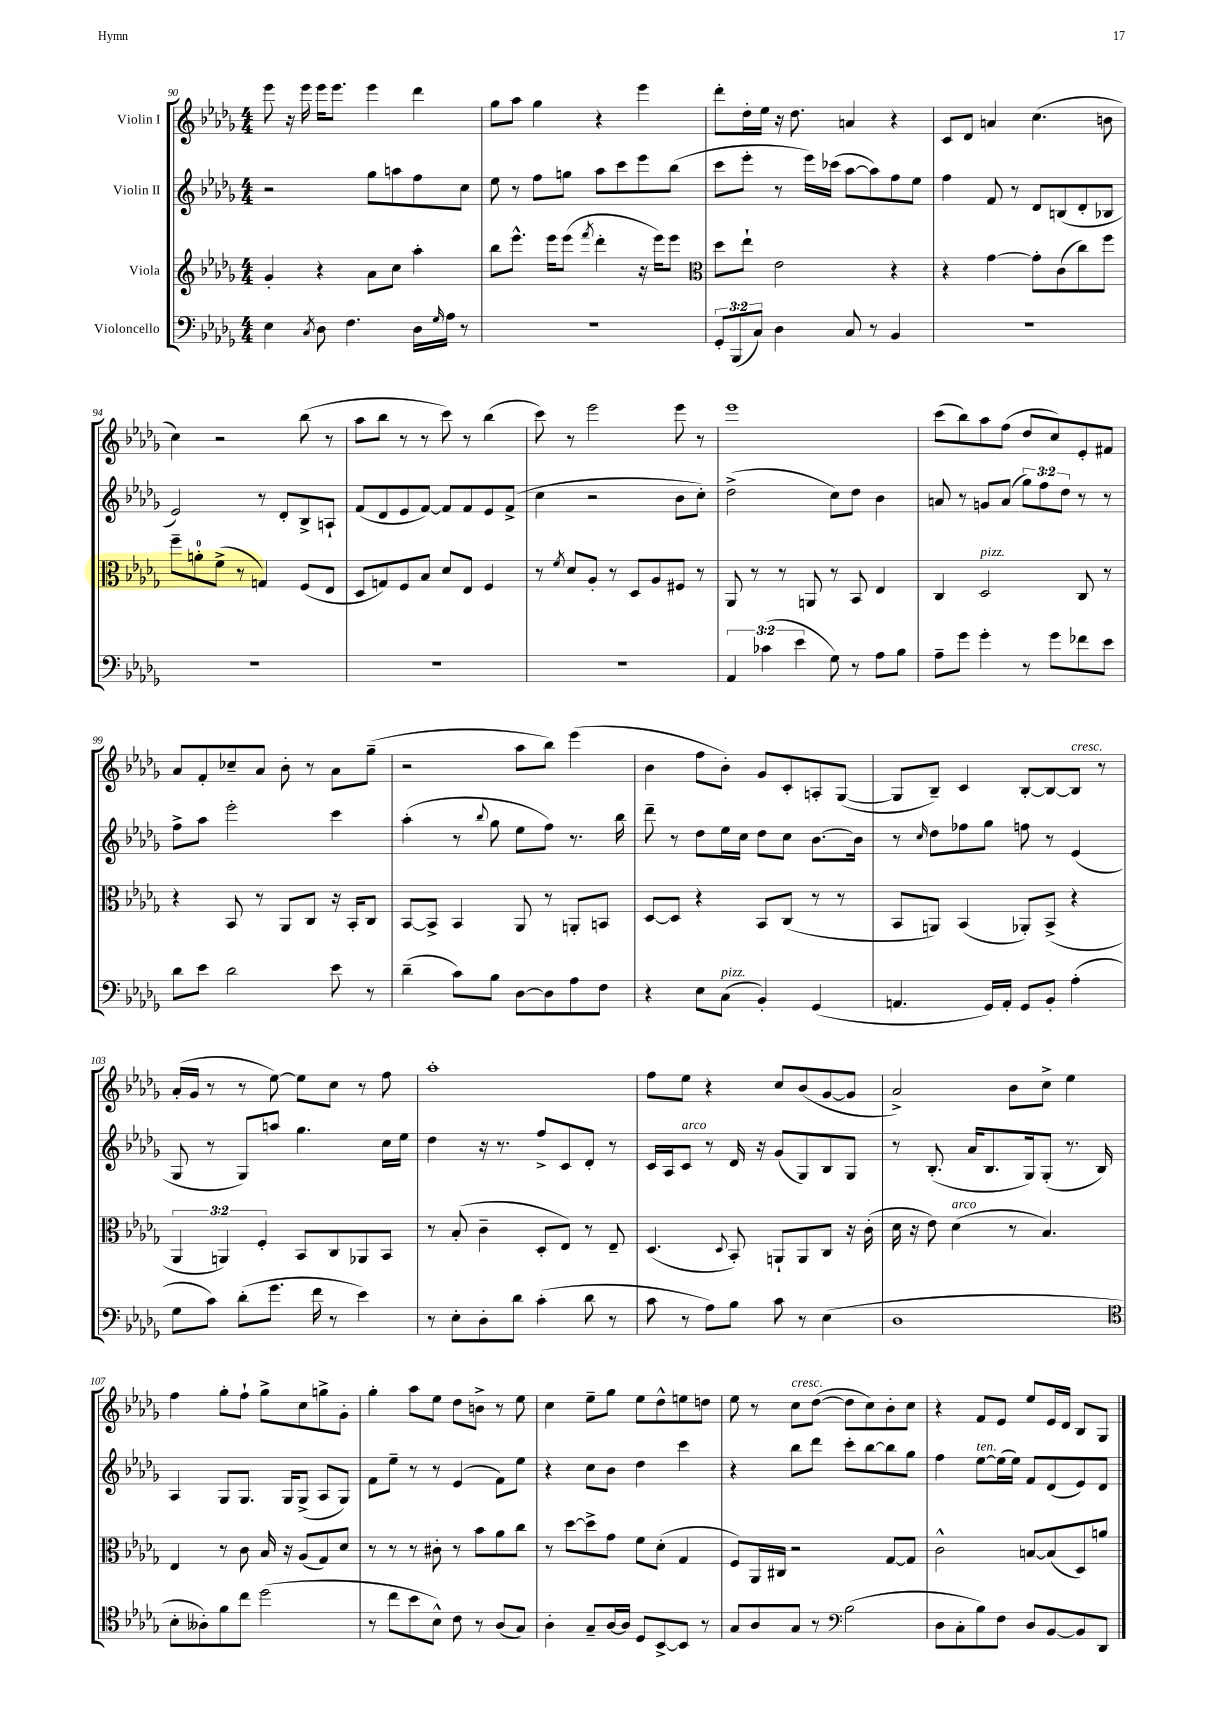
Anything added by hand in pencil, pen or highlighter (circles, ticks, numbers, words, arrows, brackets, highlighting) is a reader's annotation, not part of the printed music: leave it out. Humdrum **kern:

**kern	**kern	**kern	**kern
*staff4	*staff3	*staff2	*staff1
*clefF4	*clefG2	*clefG2	*clefG2
*k[b-e-a-d-g-]	*k[b-e-a-d-g-]	*k[b-e-a-d-g-]	*k[b-e-a-d-g-]
*M4/4	*M4/4	*M4/4	*M4/4
4E-	4g-'	2r	8eee-
.	.	.	16r
.	.	.	16eee-
8qC	.	.	.
8D-	4r	.	16eee-
.	.	.	8.eee-
4.F	.	.	.
.	8a-	8gg-	4eee-
.	8cc	8aa	.
16D-	4aa-'	8ff	4ddd-
16qqG-	.	.	.
16A-	.	.	.
8r	.	8cc	.
=	=	=	=
1r	8bb-	8ee-	8gg-
.	8.eee-^^	8r	8aa-
.	.	8ff	4gg-
.	16eee-	.	.
.	(8eee-	8gg	.
.	8qfff	.	.
.	4ddd-'	8aa-	4r
.	.	8ccc	.
.	16r	8eee-	4eee-
.	16eee-)	.	.
.	8eee-	(8bb-	.
=	=	=	=
*	*clefC3	*	*
12GG-'	8dd-	8ccc	8ddd-'
(12BBB-	.	.	.
.	8ee-`	8eee-'	16dd-'
12C)	.	.	.
.	.	.	16ee-
4D-	2e-	8r	16r
.	.	.	8.dd-
.	.	16eee-)	.
.	.	(16ccc-	.
8C	.	[8aa-	4a
8r	.	8aa-])	.
4BB-	4r	8ff	4r
.	.	8ee-	.
=	=	=	=
1r	4r	4ff	8c
.	.	.	8d-
.	[4g-	8f	4a
.	.	8r	.
.	8g-']	8d-	(4.cc
.	(8c	(8B	.
.	8cc)	8d-'	.
.	8ff	8B-	8b
=	=	=	=
1r	8ff~	2e-)	4cc)
.	8a'	.	.
.	(8f^	.	2r
.	8r	.	.
.	4G)	8r	.
.	.	8d-'	.
.	(8F	8B-^	(8bb-
.	8E-	8A`	8r
=	=	=	=
1r	8D-	(8f	8aa-
.	8G)	8d-	8bb-
.	8F	8e-	8r
.	8B-	[8f)	8r
.	8d-	8f]	8ccc)
.	8E-	8f	8r
.	4F	8e-	(4bb-
.	.	(8f^	.
=	=	=	=
1r	8r	4cc	8ccc)
.	8qf	.	.
.	8d-	.	8r
.	8A-'	2r	2eee-
.	8r	.	.
.	8D-	.	.
.	8A-	.	.
.	8F#	8b-	8eee-
.	8r	8cc')	8r
=	=	=	=
6AA-	8AA-	(2dd-^	1eee-
.	8r	.	.
(6c-	.	.	.
.	8r	.	.
6e-	.	.	.
.	8AA	.	.
8G-)	8r	8cc)	.
8r	8BB-	8dd-	.
8A-	4E-	4b-	.
8B-	.	.	.
=	=	=	=
8A-~	4C	8a	(8ccc
8g-	.	8r	8bb-)
4g-'	2D-	8g	8aa-
.	.	(8a	(8ff
8r	.	12gg-)	8dd-
.	.	12ff	.
8g-	.	.	8cc)
.	.	12dd-	.
8f-	8C	8r	8e-'
8e-	8r	8r	8f#
=	=	=	=
8d-	4r	8ff^	8a-
8e-	.	8aa-	8f'
2d-	8BB-	2eee-'	8cc-~
.	8r	.	8a-
.	8AA-	.	8b-'
.	8C	.	8r
8e-	16r	4ccc	8a-
.	16BB-'	.	.
8r	8C	.	(8gg-~
=	=	=	=
(4d-~	[8BB-	(4aa-'	2r
.	8BB-^]	.	.
8c)	4BB-	8r	.
.	.	8qqbb-	.
8B-	.	8gg-	.
[8D-	8AA-	8ee-	8aa-
8D-]	8r	8ff)	8bb-)
8A-	8AA'	8.r	(4eee-
8F	8BB	.	.
.	.	16bb-	.
=	=	=	=
4r	[8D-	8ddd-~	4b-
.	8D-]	8r	.
8E-	4r	8dd-	8ff
(8C	.	16ee-	8b-')
.	.	16cc	.
4BB-')	8BB-	8dd-	8g-
.	(8C	8cc	8c'
(4GG-	8r	[8.b-	8A'
.	8r	.	([8G-
.	.	16b-]	.
=	=	=	=
4.AA	8BB-	8r	8G-]
.	.	16qqcc	.
.	8AA)	8dd-	8B-~)
.	(4BB-	8ff-	4c
16GG-)	.	8gg-	.
16AA'	.	.	.
8GG-	8AA-')	8ff	[8B-'
8BB-'	(8BB-^	8r	8B-_
(4A-'	4r	(4e-	8B-]
.	.	.	8r
=	=	=	=
8G-	6AA-	8G-	(16a-'
.	.	.	16g-
8c)	.	8r	8r
.	6AA)	.	.
(8d-'	.	8G-)	8r
.	6F'	.	.
8.g-	.	8aa	[8ee-)
.	8BB-	4.gg-	8ee-]
16f	.	.	.
8r	8C	.	8cc
4e-)	8AA-	.	8r
.	8BB-	16cc	8ff
.	.	16ee-	.
=	=	=	=
8r	8r	4dd-	1aa-'
8E-'	(8B-'	.	.
8D-'	4c~	16r	.
.	.	8.r	.
8d-	.	.	.
(4c'	8D-'	8ff^	.
.	8E-)	8c	.
8d-	8r	8d-'	.
8r	8E-~	8r	.
=	=	=	=
8c	(4.D-	16c	8ff
.	.	16A-	.
8r	.	8c	8ee-
8A-)	.	8r	4r
.	8qqD-	.	.
8B-	8BB-')	16d-	.
.	.	16r	.
8c	8AA`	(8g-	8cc
8r	8AA	8G-)	(8b-
(4E-	8C	8B-	[8g-
.	16r	8G-	8g-]
.	(16c'	.	.
=	=	=	=
1D-	16d-	8r	2a-^)
.	16r	.	.
.	8e-)	(8.B-'	.
.	(4d-	.	.
.	.	16a-	.
.	.	8.B-	.
.	8r	.	8b-
.	.	16G-)	.
.	4.B-)	(8G-'	8cc^
.	.	8.r	4ee-
.	.	16B-)	.
=	=	=	=
*clefC4	*	*	*
8B-'	4E-	4A-	4ff
8A--')	.	.	.
8f	8r	8G-	8gg-'
8cc	8c	8.G-	8ff`
(2dd-	16B-	.	8gg-^
.	16r	16G-	.
.	(8A-	(8G-^	8cc
.	8G-)	8A-	8gg^
.	8d-	8G-)	8g-'
=	=	=	=
8r	8r	8f	4gg-'
8cc	8r	8ee-~	.
8b-	8r	8r	8aa-
8B-^^)	8c#'	8r	8ee-
8c	8r	(4e-	8dd-
8r	8b-	.	8b^
(8A-	8a-	8f)	8r
8G-)	8cc	8ee-	8ee-
=	=	=	=
4A-'	8r	4r	4cc
.	[8dd-	.	.
8G-~	8dd-^]	8cc	8ee-~
[16A-	8g-	8b-	8gg-
16A-]	.	.	.
8D-	8f	4dd-	8ee-
[8BB-^	(8d-'	.	8dd-^^
8BB-]	4G-	4ccc	8ee
8r	.	.	8dd
=	=	=	=
8G-	8F)	4r	8ee-
8A-	16AA-	.	8r
.	16C#	.	.
8G-	2r	8bb-	8cc
8r	.	8ddd-	([8dd-
*clefF4	*	*	*
(2B-	.	8ccc'	8dd-]
.	.	[8bb-	8cc)
.	[8G-	8bb-]	8b-'
.	8G-]	8gg-	8cc
=	=	=	=
8D-	2c^^	4ff	4r
8C'	.	.	.
8B-)	.	[8ee-	8f
8F	.	(16ee-]	8e-
.	.	16ee-)	.
8D-	[8B	8f	8ee-
[8BB-	(8B]	(8d-	16e-
.	.	.	16d-
8BB-]	8D-)	8e-)	8B-
8DD-	8a	8d-	8G-
==	==	==	==
*-	*-	*-	*-
